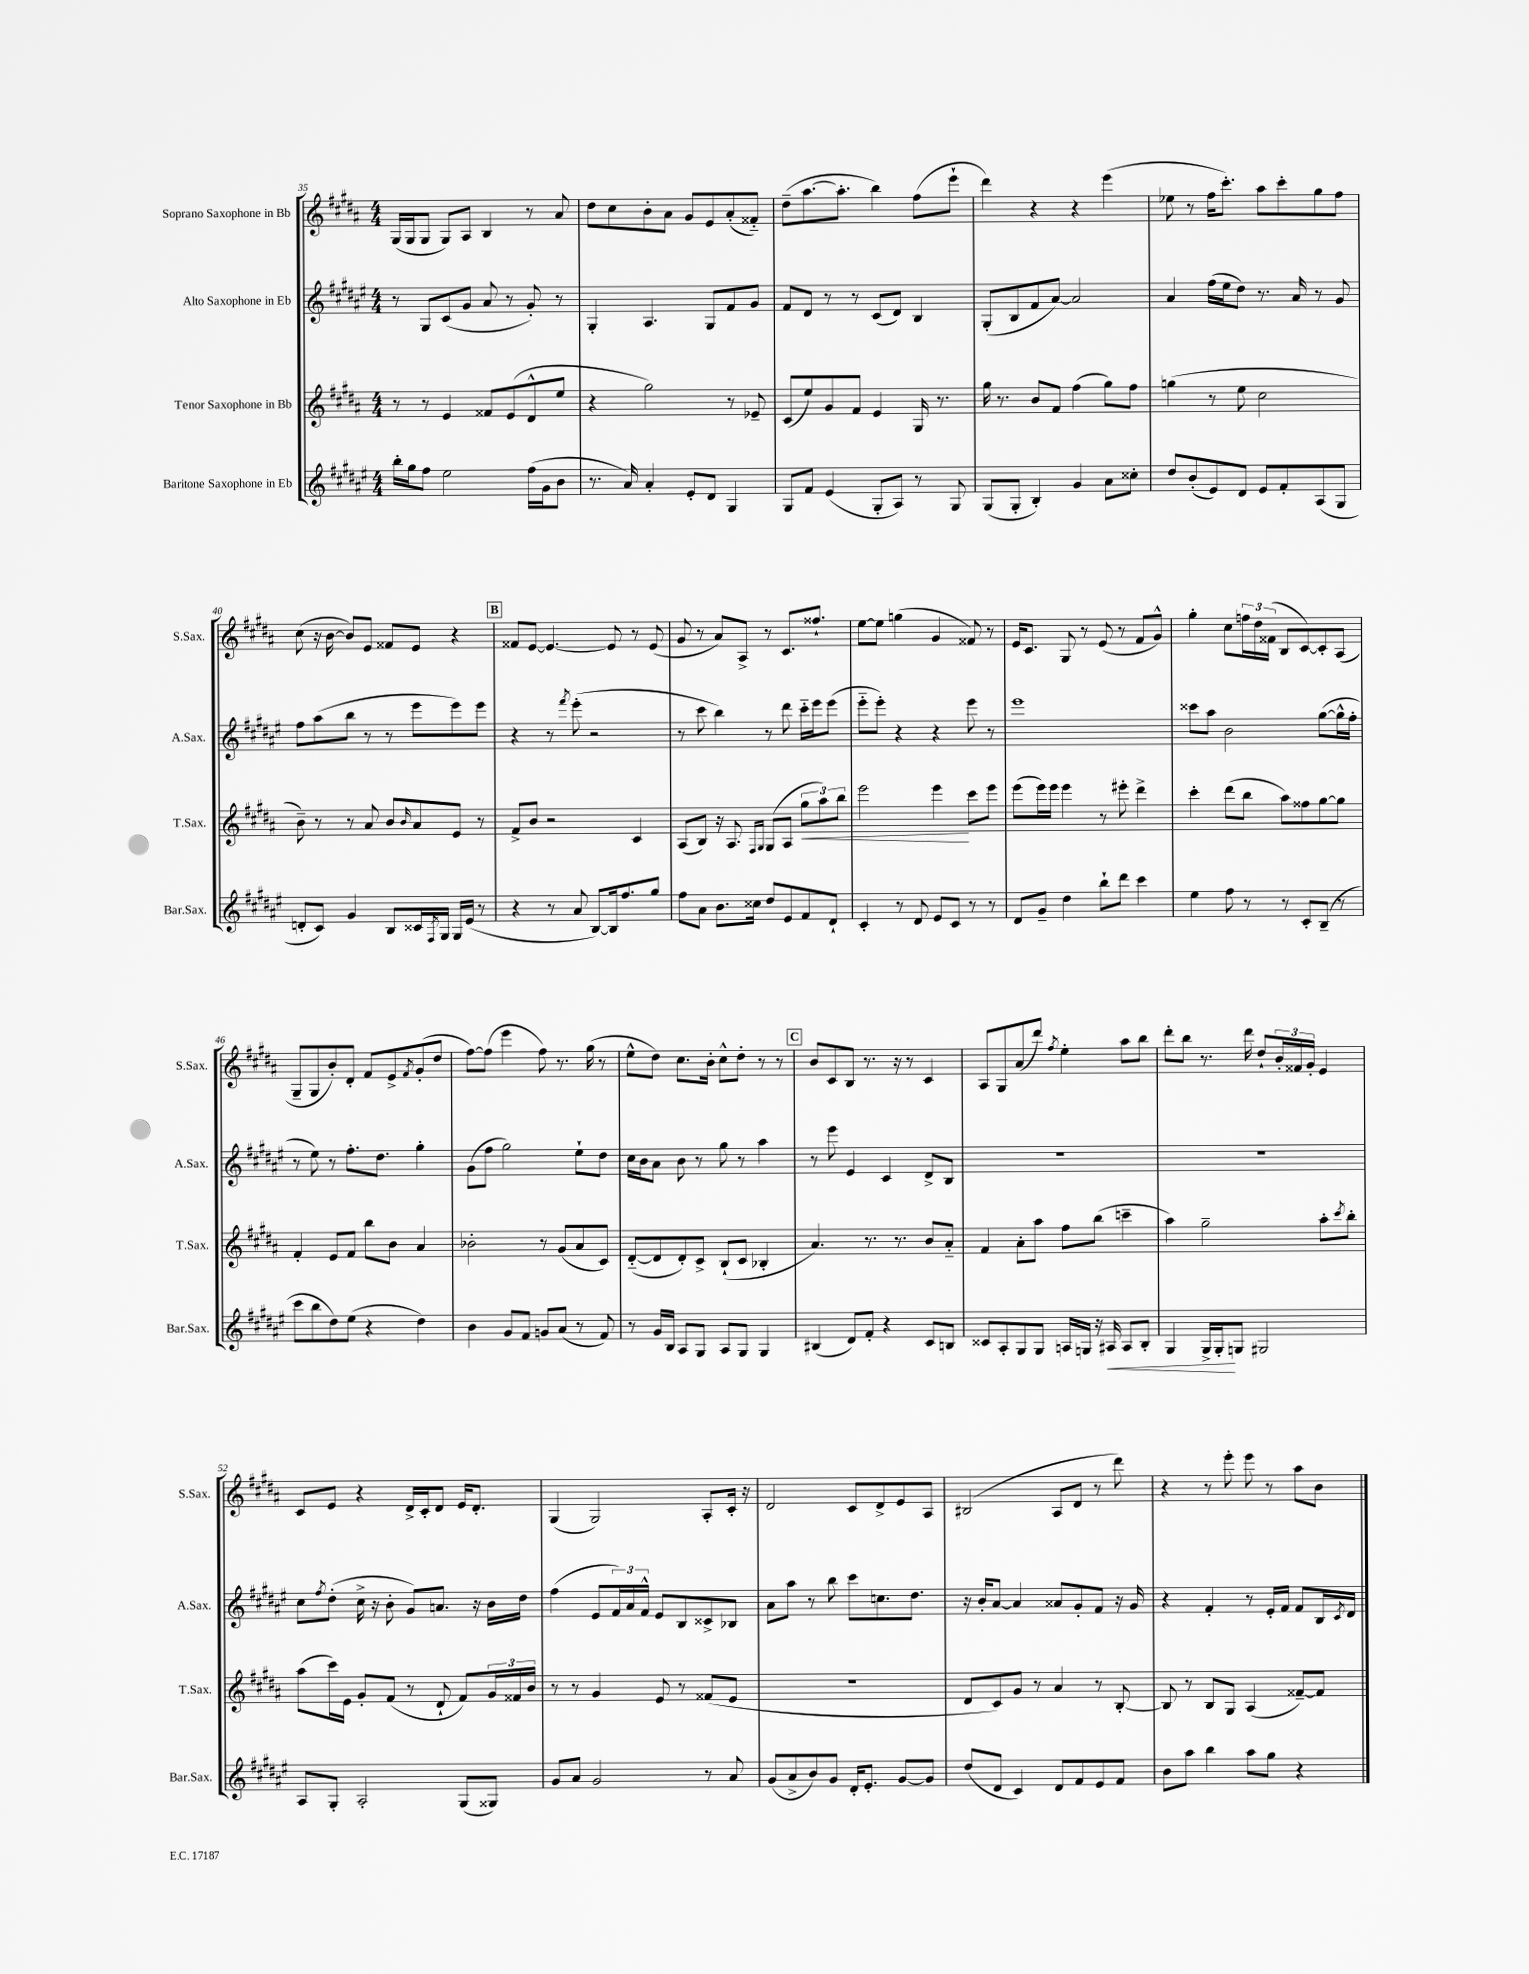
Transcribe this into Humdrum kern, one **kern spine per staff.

**kern	**dynam	**kern	**dynam	**kern	**kern
*part4	*part4	*part3	*part3	*part2	*part1
*staff4	*staff4	*staff3	*staff3	*staff2	*staff1
*I"Baritone Saxophone in Eb	*	*I"Tenor Saxophone in Bb	*	*I"Alto Saxophone in Eb	*I"Soprano Saxophone in Bb
*I'Bar.Sax.	*	*I'T.Sax.	*	*I'A.Sax.	*I'S.Sax.
*clefG2	*	*clefG2	*	*clefG2	*clefG2
*k[f#c#g#d#a#e#]	*	*k[f#c#g#d#a#]	*	*k[f#c#g#d#a#e#]	*k[f#c#g#d#a#]
*M4/4	*	*M4/4	*	*M4/4	*M4/4
=35	=35	=35	=35	=35	=35
16bb'\LL	.	8r	.	8r	(16G#/LL
16gg#\J	.	.	.	.	16G#/J
8ff#\J	.	8r	.	8G#/L	8G#/J
2ee#\	.	4e/	.	(8c#/	8G#/L)
.	.	.	.	8g#/J	8A#/J
.	.	8f##X/L	.	8a#/	4B/
.	.	(8e/	.	8r	.
(16ff#\LL	.	8d#^^/	.	8g#'/)	8r
16g#\J	.	.	.	.	.
8b\J	.	8ee/J	.	8r	8a#/
=36	=36	=36	=36	=36	=36
8.r	.	4r	.	4G#'/	8dd#\L
.	.	.	.	.	8cc#\
16a#/)	.	.	.	.	.
4a#'/	.	2gg#\)	.	4.A#/	8b'\
.	.	.	.	.	8a#\J
8e#'/L	.	.	.	.	8g#/L
8d#/J	.	.	.	8G#/L	8e/
4G#/	.	8r	.	8f#/	(8a#'/
.	.	8e-X~/	.	8g#/J	8f##X/J)
=37	=37	=37	=37	=37	=37
8G#/L	.	(8c#/L	.	8f#/L	(8dd#~\L
8f#/J	.	8ee/)	.	8d#/J	[8.aa#\
(4e#/	.	8g#/	.	8r	.
.	.	.	.	.	8.aa#'\J]
.	.	8f#/J	.	8r	.
8G#'/L	.	4e/	.	(8c#/L	4bb\)
8A#/J)	.	.	.	8d#/J)	.
8r	.	16G#/	.	4B/	(8ff#\L
.	.	8.r	.	.	.
8G#/	.	.	.	.	8eee`\J
=38	=38	=38	=38	=38	=38
(8G#/L	.	16gg#\	.	(8G#'/L	4ddd#\)
.	.	8.r	.	.	.
8G#'/J	.	.	.	8B/	.
4B'/)	.	8b/L	.	8f#/	4r
.	.	8f#/J	.	[8a#/J)	.
4g#/	.	(4ff#\	.	2a#/]	4r
8a#\L	.	8gg#\L)	.	.	(4eee\
8cc##X'\J	.	8ff#\J	.	.	.
=39	=39	=39	=39	=39	=39
8dd#/L	.	(4ggn\	.	4a#/	8ee-X\
(8b'/	.	.	.	.	8r
8e#/)	.	8r	.	(16ff#\LL	16ff#\KL
.	.	.	.	16ee#\J	8.ccc#'\J)
8d#/J	.	8ee\	.	8dd#\J)	.
8e#/L	.	2cc#\	.	8.r	8aa#\L
8f#'/	.	.	.	.	8ccc#'\
.	.	.	.	16a#/	.
(8A#/	.	.	.	8r	8gg#\
8G#/J	.	.	.	8g#/	8ff#\J
!!LO:LB:g=z
=40	=40	=40	=40	=40	=40
8dn'/L	.	8b~\)	.	8ff#\L	(8cc#\
8c#/J)	.	8r	.	(8aa#\	16r
.	.	.	.	.	[16b\
4g#/	.	8r	.	8bb\J	8b/L])
.	.	8a#/	.	8r	8e/J
8B/L	.	8b/L	.	8r	8f##X/L
.	.	16qqb/	.	.	.
16c##X/L	.	8a#/	.	8eee#\L	8e/J
8qF#/	.	.	.	.	.
16G#/JJ	.	.	.	.	.
16G#/LL	.	8e/J	.	8eee#\)	4r
(16e#/JJ	.	.	.	.	.
8r	.	8r	.	8eee#\J	.
!!LO:REH:place=s1:t=B
=41	=41	=41	=41	=41	=41
4r	.	8f#^/L	.	4r	8f##X/L
.	.	8b/J	.	.	[8e/J
8r	.	2r	.	8r	4.e/_
.	.	.	.	8qfff#/	.
8a#/	.	.	.	(8eee#'\	.
[8B/L)	.	.	.	2r	.
16B/k]	.	.	.	.	8e/]
8.ff#/	.	.	.	.	.
.	.	4c#/	.	.	8r
8gg#/J	.	.	.	.	(8e/
=42	=42	=42	=42	=42	=42
8ff#\L	.	(8A#/L	.	8r	8g#/
8a#\J	.	8B/J)	.	8ccc#\	8r
8.b\L	.	16r	.	4bb\)	8a#/L)
.	.	8.A#/	.	.	.
.	.	.	.	.	8A#^/J
16cc##X\Jk	.	.	.	.	.
.	.	16qqF#/LL	.	.	.
.	.	16qqG#/JJ	.	.	.
8dd#/L	.	(8G#/L	.	8r	8r
8e#/	.	8A#/J	.	8ddd#\	8.c#/L
!	!	!	!LO:HP:b	!	!
8f#/	.	12gg#\L	<	16ccc#\LL	.
.	.	.	.	16eee#\J	8.ff##X`/J
.	.	12aa#\)	.	.	.
8d#`/J	.	.	.	(8eee#\J	.
.	.	12bb\J	.	.	.
=43	=43	=43	=43	=43	=43
4c#'/	.	2eee\	.	8eee#\L	[8ee\L
.	.	.	.	8eee#'\J)	8ee\J]
8r	.	.	.	4r	(4ggn\
8d#/	.	.	.	.	.
8e#/L	.	4eee\	.	4r	4g#/
8c#/J	.	.	.	.	.
8r	.	8ccc#\L	[	8eee#\	8f##X/)
8r	.	8eee\J	.	8r	8r
=44	=44	=44	=44	=44	=44
8d#/L	.	(8eee\L	.	1eee#	16e/KL
.	.	.	.	.	8.c#/J
8g#~/J	.	16eee\L)	.	.	.
.	.	16eee\JJ	.	.	.
4dd#\	.	4eee\	.	.	8G#/
.	.	.	.	.	8r
8bb`\L	.	8r	.	.	(8e/
8ddd#\J	.	8eee#X'\	.	.	8r
4ccc#\	.	4ddd#^\	.	.	8f#/L
.	.	.	.	.	8g#^^/J)
=45	=45	=45	=45	=45	=45
4ee#\	.	4ccc#'\	.	8ccc##X\L	4gg#'\
.	.	.	.	8aa#\J	.
8ff#\	.	(8ddd#\L	.	2b\	8cc#\L
8r	.	8bb\J	.	.	24ffn\L
.	.	.	.	.	24dd#\
.	.	.	.	.	(24f##X\JJ
8r	.	8aa#\L)	.	.	8B/L
8c#'/L	.	8ff##X\	.	.	[8c#/)
(8B~/J	.	[8gg#\	.	([8gg#\L	8c#'/]
8r	.	8gg#\J]	.	16gg#^^\L]	(8A#/J
.	.	.	.	16ff#'\JJ	.
!!LO:LB:g=z
=46	=46	=46	=46	=46	=46
8ccc#\L	.	4f#'/	.	8r	8G#~/L
8bb\	.	.	.	8ee#\)	8G#/
8dd#\)	.	8e/L	.	8r	8b'/)
(8ee#\J	.	8f#/J	.	8.ff#'\L	8d#'/J
4r	.	8bb\L	.	.	8f#/L
.	.	.	.	8.dd#\J	.
.	.	8b\J	.	.	8e^/
.	.	.	.	.	8qf#/
4dd#\)	.	4a#/	.	4gg#'\	(8g#'/
.	.	.	.	.	8dd#/J
=47	=47	=47	=47	=47	=47
4b\	.	2b-X'\	.	(8g#\L	[8ff#\L)
.	.	.	.	8ff#\J	(8ff#\J]
8g#/L	.	.	.	2gg#\)	4eee\
8f#/J	.	.	.	.	.
8gn/L	.	8r	.	.	8ff#\)
(8a#/J	.	(8g#/L	.	.	8.r
8r	.	8a#/	.	8ee#`\L	.
.	.	.	.	.	(16gg#\
8f#/)	.	8c#/J)	.	8dd#\J	8r
=48	=48	=48	=48	=48	=48
8r	.	([8d#/L	.	16cc#\LL	8ee^^\L
.	.	.	.	16b\J	.
16g#/LL	.	8d#/]	.	8a#\J	8dd#\J)
16B/JJ	.	.	.	.	.
8A#/L	.	8d#'/)	.	8b\	8.cc#\L
8G#/J	.	8c#^/J	.	8r	.
.	.	.	.	.	16b'\Jk
8A#/L	.	(8B`/L	.	8gg#\	8cc#^^\L
8G#/J	.	8c#/J	.	8r	8dd#'\J
4G#/	.	4B-X'/	.	4aa#\	8r
.	.	.	.	.	8r
!!LO:REH:place=s1:t=C
=49	=49	=49	=49	=49	=49
(4B#X/	.	4.a#/)	.	8r	8b/L
.	.	.	.	8eee#\	8c#/
8d#/L)	.	.	.	4e#/	8B/J
8f#'/J	.	8.r	.	.	8.r
4r	.	.	.	4c#/	.
.	.	8.r	.	.	16r
.	.	.	.	.	8r
8c#/L	.	8b/L	.	8d#^/L	4c#/
8Bn/J	.	8a#/J	.	8B/J	.
=50	=50	=50	=50	=50	=50
8c##X/L	.	4f#/	.	1r	8A#/L
8A#'/	.	.	.	.	8G#/
8G#/	.	8a#'\L	.	.	(8a#/
8G#/J	.	8aa#\J	.	.	8ddd#/J)
.	.	.	.	.	8qff#/
16An/LL	.	8ff#\L	.	.	4ee'\
16Gn/JJ	.	.	.	.	.
16r	.	(8bb\J	.	.	.
!	!LO:HP:b	!	!	!	!
16A#X/	<	.	.	.	.
8A#/L	.	4cccn~\	.	.	8aa#\L
8B'/J	.	.	.	.	8bb\J
=51	=51	=51	=51	=51	=51
4G#/	.	4aa#\)	.	1r	8ddd#'\L
.	.	.	.	.	8bb\J
16G#^/LL	.	2gg#~\	.	.	8.r
16G#'/J	.	.	.	.	.
8Gn/J	[	.	.	.	.
.	.	.	.	.	16ddd#\
2G#X/	.	.	.	.	8dd#`/L
.	.	.	.	.	24b'/L
.	.	.	.	.	24f##X/
.	.	.	.	.	24g#'/JJ
.	.	8aa#'\L	.	.	4e/
.	.	8qccc#/	.	.	.
.	.	8bb'\J	.	.	.
!!LO:LB:g=z
=52	=52	=52	=52	=52	=52
8A#/L	.	(8aa#\L	.	8cc#\L	8c#/L
.	.	.	.	8qff#/	.
8G#'/J	.	16ccc#\L)	.	(8dd#'\J	8e/J
.	.	16e\JJ	.	.	.
2A#'/	.	8g#'/L	.	16cc#^\	4r
.	.	.	.	16r	.
.	.	(8f#/J	.	8b'\	.
.	.	8r	.	8g#/L)	16d#^/LL
.	.	.	.	.	16c#'/J
.	.	8d#`/	.	8.an/J	8d#/J
(8G#/L	.	8f#/L)	.	.	16e/KL
.	.	.	.	16r	8.d#'/J
8G##X/J)	.	24g#/L	.	16b\LL	.
.	.	24f##X/	.	.	.
.	.	.	.	16dd#\JJ	.
.	.	24b/JJ	.	.	.
=53	=53	=53	=53	=53	=53
8g#/L	.	8r	.	(4ff#\	(4G#/
8a#/J	.	8r	.	.	.
2g#/	.	4g#/	.	8e#/L	2G#/)
.	.	.	.	24f#/L)	.
.	.	.	.	24a#/	.
.	.	.	.	24f#^^/JJ	.
.	.	8e/	.	8e#/L	.
.	.	8r	.	8B/	.
8r	.	(8f##X/L	.	8c##X^/	8A#'/L
8a#/	.	8e/J	.	8B-X/J	16c#'/Jk
.	.	.	.	.	16r
=54	=54	=54	=54	=54	=54
(8g#/L	.	1r	.	8a#\L	2d#/
8a#^/	.	.	.	8aa#\J	.
8b/)	.	.	.	8r	.
8g#/J	.	.	.	8bb\	.
16d#'/KL	.	.	.	8ccc#\L	8c#/L
8.e#'/J	.	.	.	.	.
.	.	.	.	8.ccn\	8d#^/
[8g#/L	.	.	.	.	8e/
.	.	.	.	8.dd#\J	.
8g#/J]	.	.	.	.	8A#/J
=55	=55	=55	=55	=55	=55
(8dd#/L	.	8d#/L	.	16r	(2B#X/
.	.	.	.	16b'/KL	.
8d#/J	.	8c#/)	.	[8a#/J	.
4c#/)	.	8g#/J	.	4a#/]	.
.	.	8r	.	.	.
8d#/L	.	4a#/	.	8a##X/L	8A#/L
8f#/	.	.	.	8g#'/	8d#/J
8e#/	.	8r	.	8f#/J	8r
8f#/J	.	[8B'/	.	16r	8ddd#\)
.	.	.	.	16g#/	.
=56	=56	=56	=56	=56	=56
8b\L	.	8B/]	.	4r	4r
8aa#\J	.	8r	.	.	.
4bb\	.	8B/L	.	4f#'/	8r
.	.	8G#/J	.	.	8eee'\
8aa#\L	.	(4A#/	.	8r	8eee\
8gg#\J	.	.	.	16e#'/LL	8r
.	.	.	.	16f#/JJ	.
4r	.	[8f##X~/L)	.	8f#/L	8aa#\L
.	.	8f##/J]	.	16B/L	8b\J
.	.	.	.	8qc#/	.
.	.	.	.	16d#/JJ	.
==	==	==	==	==	==
*-	*-	*-	*-	*-	*-
